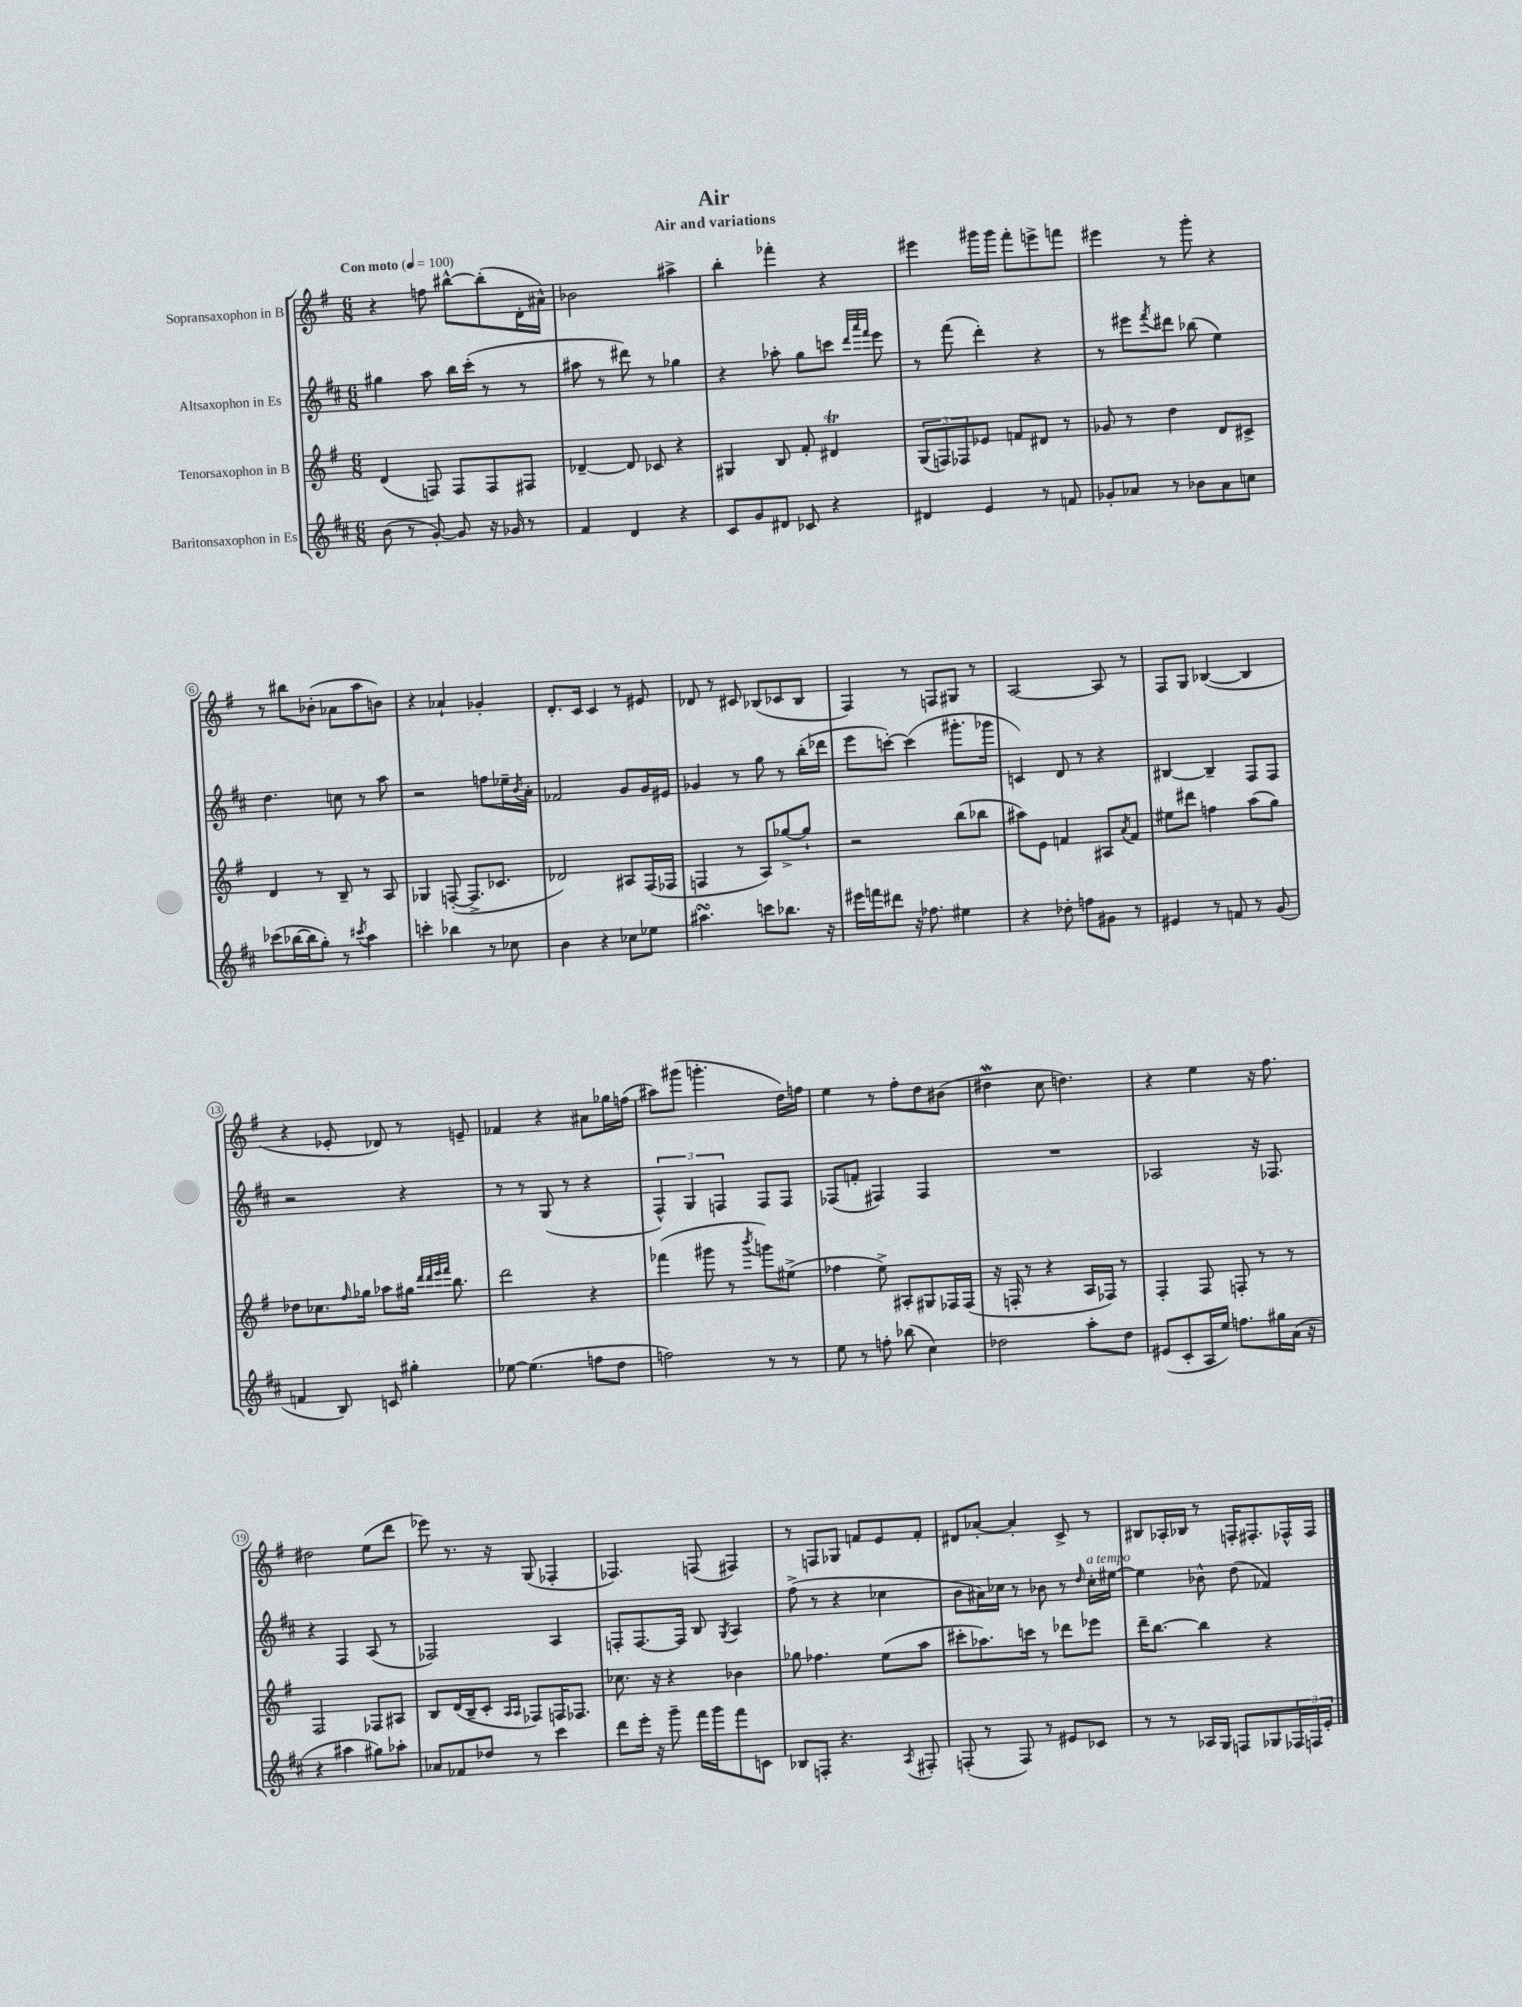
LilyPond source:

\header { title = "Air" subtitle = "Air and variations" }
<<
\new StaffGroup <<
\new Staff = "s0" \with { instrumentName = "Sopransaxophon in B" } {
    \clef treble \key g \major \numericTimeSignature \time 6/8 \tempo "Con moto" 4 = 100
    r4 f''8 bis''8~-^ bis''8-.( d'16-. ais'16-^) |
    bes'2 ais''4-> |
    b''4-. fes'''4-. r4 |
    eis'''4 gis'''16 gis'''16 fis'''8-. e'''8-> f'''8 |
    eis'''4 r8 g'''8-. r4 |
    r8 bis''8 bes'8-.( aes'8 a''8 b'8) |
    r4 aes'4-! ges'4-. |
    d'8.-. c'16 c'4 r8 eis'8 |
    des'8 r8 cis'8 bes8( ces'8 bes8 |
    fis4) r8 f8 gis8 r8 |
    a2~ a8 r8 |
    fis8 g8 bes4~( bes4 |
    r4 ees'8-. des'8) r8 e'8-- |
    fes'4 r4 ais'8 ges''16 f''16( |
    ais''8) gis'''8( g'''4.-. d''16) f''16 |
    e''4 r8 fis''8-. d''8 bis'8( |
    dis''4\mordent c''8 d''4.) |
    r4 e''4 r16 fis''8. |
    dis''2 e''8( d'''8 |
    ees'''8) r8. r16 g8( fes4-. |
    fes4.) f8( fis4) |
    r8 f8 ges8 f'8 e'8 f'8-. |
    dis'8 aes'8~-. aes'4-. c'8-> r8 |
    bis8 aes16-. bes16 r8 f16-. fis8.-. fes16-^ fes16 \bar "|." |
}
\new Staff = "s1" \with { instrumentName = "Altsaxophon in Es" } {
    \clef treble \key d \major \numericTimeSignature \time 6/8
    gis''4 a''8 b''16 cis'''16-.( r8 r8 |
    ais''8 r8 dis'''8) r8 ges''4 |
    r4 aes''8-. g''8 c'''8 \grace { d'''32 a'''32 fis'''32 } e'''8 |
    r8 fis'''8( d'''4-.) r4 |
    r8 eis'''8 \acciaccatura { fis'''8 } dis'''8 bes''8( e''4) |
    d''4. c''8 r8 a''8 |
    r2 f''8 ees''16-- \acciaccatura { b'8 } a'16-. |
    fes'2 g'8 g'16 eis'16 |
    ges'4 r8 g''8 r8 b''16-.( des'''16 |
    e'''8 c'''8~-.) c'''4( gis'''8.-. ges'''16 |
    c'4) d'8 r8 r4 |
    bis4~ bis4-- fis8 fis8 |
    r2 r4 |
    r8 r8 g8( r8 r4 |
    \tuplet 3/2 { fis4-^) g4 f4 } f8 f8 |
    fes8( f'8-. fis4) fis4 |
    R2. |
    aes2 r16 fes8. |
    r4 fis4 a8( r8 |
    fes2) a4 |
    f8-. f8.~ f16 b8 \acciaccatura { g8 } a4 |
    fis''8->( r8 r4 ces''4 |
    b'8 ais'16) ces''16 r8 bes'8 r8 \grace { d''16 } ces''16-.^\markup { \italic "a tempo" } eis''16~ |
    eis''4 bes'8-^ d''8( fes'4) \bar "|." |
}
\new Staff = "s2" \with { instrumentName = "Tenorsaxophon in B" } {
    \clef treble \key g \major \numericTimeSignature \time 6/8
    d'4( f8) f8 f8 fis8 |
    des'4~-- des'8 ces'8 r4 |
    gis4 b8 fis'8-. dis'4\trill |
    \tuplet 3/2 { g8( f8) fes8 } ees'8 f'8 dis'8 r8 |
    ges'8 r8 d''4 d'8 cis'8-> |
    d'4 r8 b8-- r8 a8 |
    ges4 f8~-.( f8.-> ces'8. |
    des'2) ais8 fis16( fes16 |
    f4 r8 a8) ges''8~-> ges''8-! |
    r2 b''8( bes''8 |
    ais''8) e'8 f'4 ais8 \acciaccatura { a'8 } f'8 |
    eis''8 dis'''8 f''4 a''8( g''8) |
    des''8 ces''8. \grace { fis''16 } ges''16 aes''8 gis''16 \grace { d'''32 d'''32 e'''32 fis'''32 } b''8. |
    d'''2 r4 |
    fes'''4( gis'''8 r8 \acciaccatura { b'''8 } g'''8) eis''8->( |
    fes''4 e''8->) ais8-. gis8 fes16 fes16( |
    r16 f16-. r8 r4 a16 fes16) r8 |
    fis4-. fis8 f8-. r8 r8 |
    fis2 fes8 ais8 |
    b8 d'16( b16-- c'8-. \grace { a16 a16 } fes8) f16 fes8. |
    ces''8. r16 r4 bes'4 |
    ges''8 fes''4. e''8( a''8 |
    cis'''8-. aes''8.) c'''16 r8 des'''8 ees'''8 |
    d'''16-- b''8.~ b''4 r4 \bar "|." |
}
\new Staff = "s3" \with { instrumentName = "Baritonsaxophon in Es" } {
    \clef treble \key d \major \numericTimeSignature \time 6/8
    b'8( r8 g'8~-.) g'8 r16 ges'16 r8 |
    fis'4 d'4 r4 |
    cis'8 g'8 dis'8 ces'8 r4 |
    dis'4 e'4 r8 f'8 |
    ges'8-. aes'8 r8 bes'8 aes'8 c''8 |
    ces'''8( bes''16~ bes''16 g''8-.) r8 \acciaccatura { cis'''8 } a''4 |
    c'''4-. bes''4 r8 ces''8 |
    b'4 r4 ces''8 ees''8 |
    ais''4.\turn c'''8 bes''8. r16 |
    eis'''16 f'''16 dis'''8 r16 fes''8. eis''4 |
    r4 des''8-. f''8 gis'8 r8 |
    eis'4 r8 f'8 r8 g'8( |
    f'4 b8) c'8 gis''4-. |
    ees''8~ ees''4.( f''8 d''8 |
    f''2) r8 r8 |
    e''8 r8 f''8-. bes''8( cis''4) |
    des''2 a''8-. des''8 |
    eis'8( cis'8-. a16 e''16) f''8. gis''16 a'16( r16 |
    r4 ais''4 gis''8) aes''8-. |
    aes'8 fes'8 des''8 r8 cis'''4 |
    d'''8 e'''16-. r16 g'''8-- fis'''16 g'''16 fis'''8 c'8 |
    bes8 f8-. r4. \acciaccatura { a8 } fis8-. |
    f8-.( r8 f8) r8 eis'8 ces'8 |
    r8 r8 aes16 g16 f8 ges8 \tuplet 3/2 { fes16 f16 e'16-. } \bar "|." |
}
>>
>>
\layout { \context { \Score \override BarNumber.stencil = #(make-stencil-circler 0.1 0.3 ly:text-interface::print) } }
